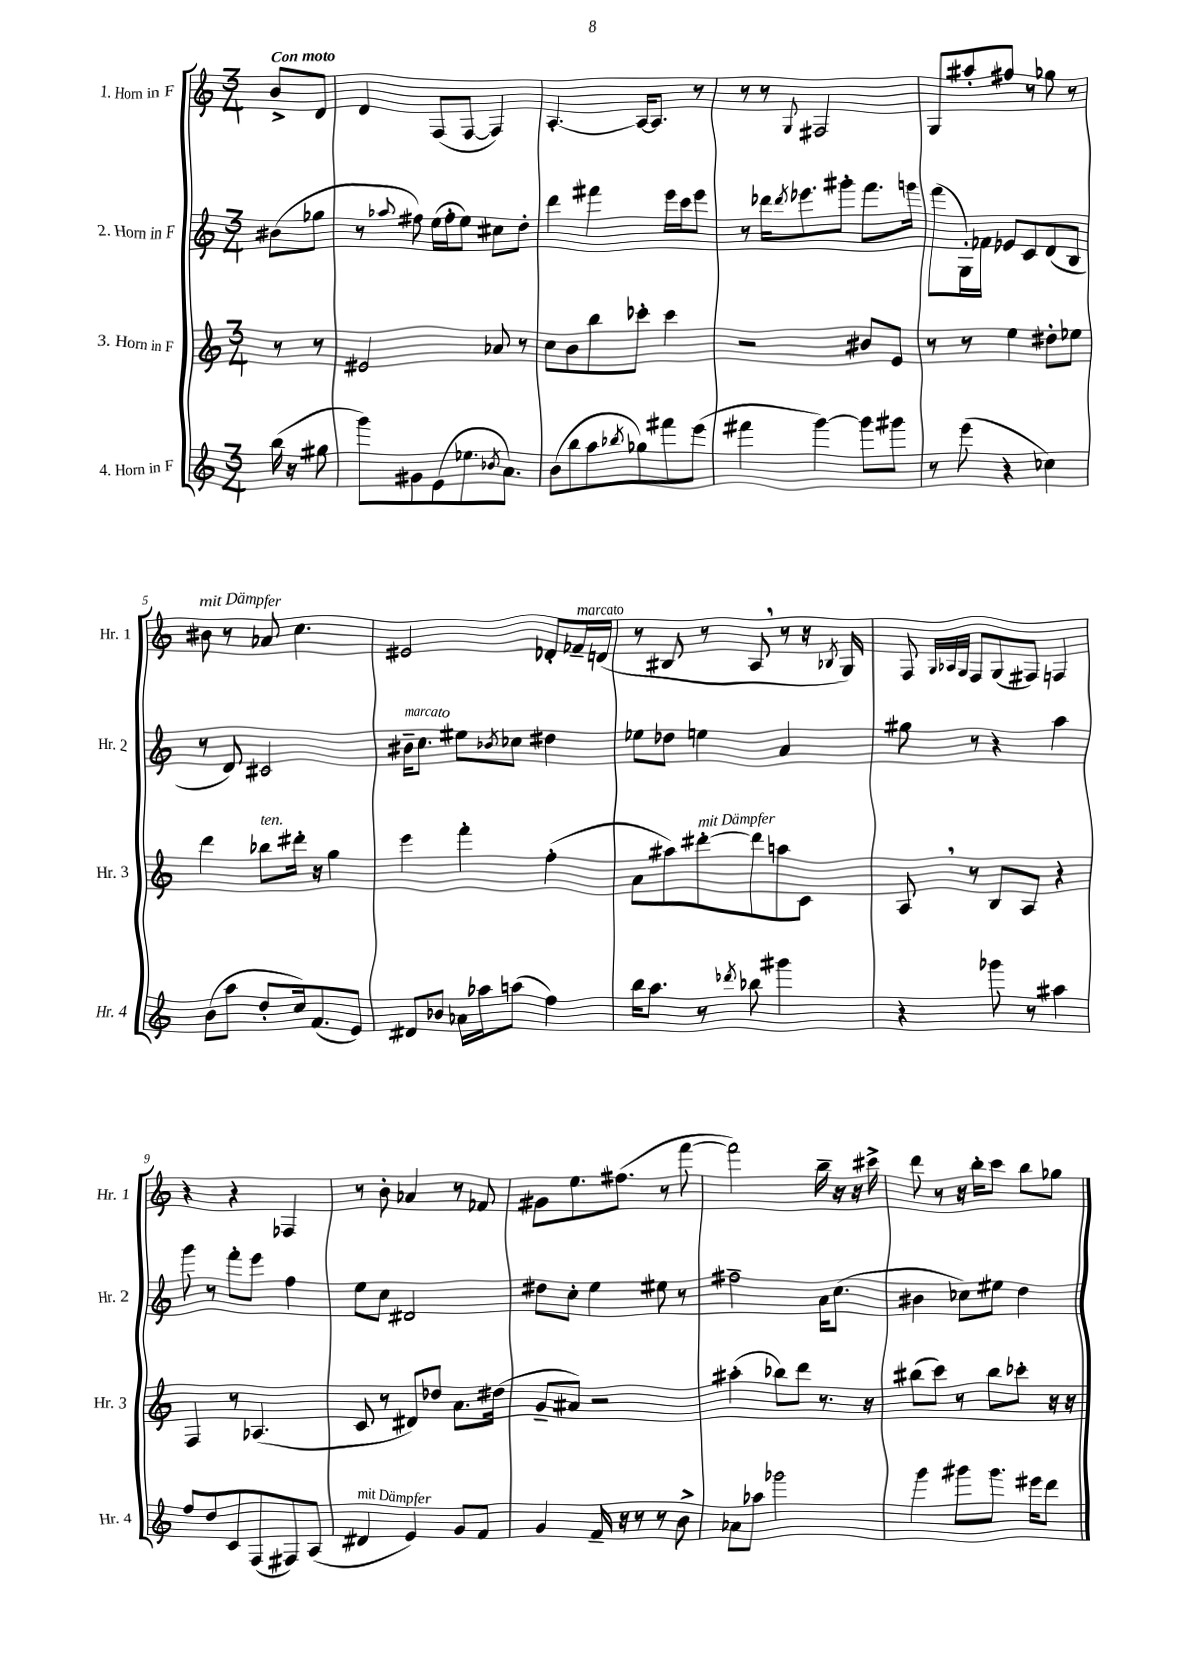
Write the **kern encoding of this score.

**kern	**kern	**kern	**kern
*staff4	*staff3	*staff2	*staff1
*clefG2	*clefG2	*clefG2	*clefG2
*k[]	*k[]	*k[]	*k[]
*M3/4	*M3/4	*M3/4	*M3/4
(16bb	8r	(8b#	8b^
16r	.	.	.
8gg#	8r	8gg-	8d
=	=	=	=
8ggg)	2e#	8r	4d
.	.	8qqaa-	.
8g#	.	8ff#)	.
(8e	.	(16ee	(8F
.	.	16ff#'	.
8.ee-	.	8ee)	[8F
.	8a-	8cc#	4F])
8qb-	.	.	.
8.a)	.	.	.
.	8r	8dd'	.
=	=	=	=
(8b	8cc	4ddd	[4.A'
8bb	8b	.	.
8aa	8bb	4fff#	.
8qbb-	.	.	.
8gg-)	8ccc-'	.	16A_
.	.	.	8.A]
8fff#	4ccc-	16eee	.
.	.	16ccc	.
(8eee	.	8eee	8r
=	=	=	=
4fff#	2r	8r	8r
.	.	16ddd-	8r
.	.	8qddd-	.
.	.	8.eee-	.
.	.	.	8qqG
[4ggg)	.	.	2F#
.	.	8ggg#'	.
8ggg]	8b#	8.fff	.
8ggg#	8e	.	.
.	.	16ggg	.
=	=	=	=
8r	8r	(8fff	8G
(8eee	8r	16G')	8aa#'
.	.	16f-	.
4r	4ee	8e-	8ff#
.	.	8c	8r
4cc-)	8dd#'	(8d	8gg-
.	8ee-	8B	8r
=	=	=	=
(8b	4ddd	8r	8b#
8aa	.	8d)	8r
8dd'	8bb-	2c#	8a-
16cc)	16ddd#'	.	4.cc
(8.f	16r	.	.
.	4gg	.	.
8e)	.	.	.
=	=	=	=
8d#	4eee	16b#~	2e#
.	.	8.cc	.
8b-	.	.	.
16a-	4fff'	8ee#	.
16aa-	.	.	.
.	.	8qb-	.
(8aa	.	8cc-	.
4ff)	(4ff'	4dd#	8d-'
.	.	.	16f-~
.	.	.	(16d
=	=	=	=
16bb	8a	8ee-	8r
8.aa	.	.	.
.	8aa#)	8dd-	8B#
8r	[8ddd#'	4ee	8r
8qddd-	.	.	.
8bb-	8ddd#]	.	8A
4ggg#	8aa	4a	8r
.	8c	.	16r
.	.	.	8qB-
.	.	.	16G)
=	=	=	=
4r	8A	8gg#	8F
.	.	.	32qqG
.	.	.	32qqA-
.	.	.	32qqG
.	8r	8r	8F
8ggg-	8B	4r	(8G
8r	8A	.	8F#)
4aa#	4r	4aa	4F
=	=	=	=
8ff	4F	8ggg	4r
8dd	.	8r	.
8c	8r	8fff'	4r
(8F	(4.A-	8eee	.
8F#)	.	4ff	4F-
(8A	.	.	.
=	=	=	=
4d#	8c	8ee	8r
.	8r	8cc	8b'
4e)	8d#)	2d#	4a-
.	8dd-	.	.
8g	8.a	.	8r
8f	.	.	8f-
.	(16dd#	.	.
=	=	=	=
4g	8g~	8dd#	8g#
.	8a#)	8cc'	8.ee
16f~	2r	4ee	.
16r	.	.	(8.ff#
8r	.	.	.
8r	.	8ee#	8r
8b^	.	8r	[8fff
=	=	=	=
8a-	(4aa#'	2ff#~	2fff])
8aa-	.	.	.
2ggg-	8bb-)	.	.
.	8ddd	.	.
.	8.r	16a	16bb~
.	.	(8.cc	16r
.	.	.	16r
.	16r	.	16ccc#^
=	=	=	=
4ggg	(8bb#	4b#	8ddd
.	8ccc)	.	8r
8ggg#	8r	8cc-)	16r
.	.	.	16bb'
8.ggg#	8bb#	8ee#	8ccc
.	8ccc-'	4dd	8bb
16eee#	.	.	.
8ddd	16r	.	8gg-
.	16r	.	.
==	==	==	==
*-	*-	*-	*-
